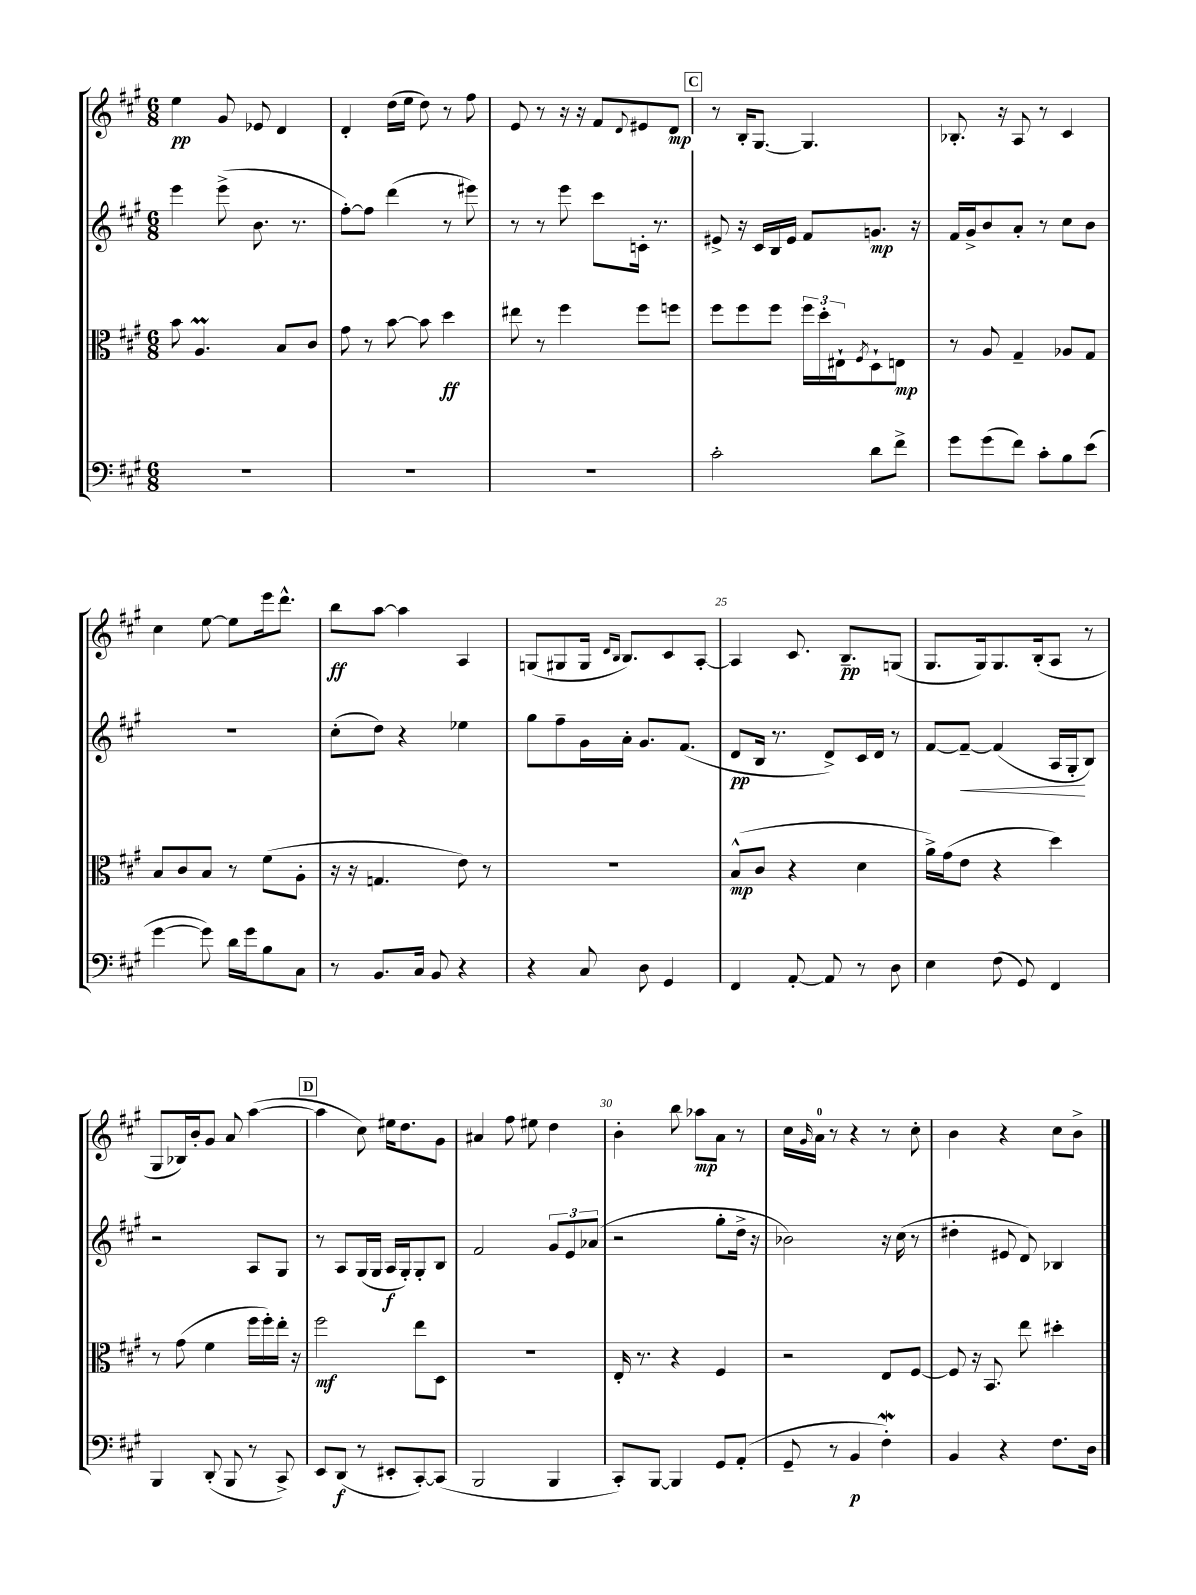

**kern	**dynam	**kern	**dynam	**kern	**dynam	**kern	**dynam
*part4	*part4	*part3	*part3	*part2	*part2	*part1	*part1
*staff4	*staff4	*staff3	*staff3	*staff2	*staff2	*staff1	*staff1
*clefF4	*	*clefC3	*	*clefG2	*	*clefG2	*
*k[f#c#g#]	*	*k[f#c#g#]	*	*k[f#c#g#]	*	*k[f#c#g#]	*
*M6/8	*	*M6/8	*	*M6/8	*	*M6/8	*
=17	=17	=17	=17	=17	=17	=17	=17
2.r	.	8b\	.	4eee\	.	4ee\	pp
.	.	4.AM/	.	.	.	.	.
.	.	.	.	(8eee^\	.	8g#/	.
.	.	.	.	8.b\	.	8e-X/	.
.	.	8B/L	.	.	.	4d/	.
.	.	.	.	8.r	.	.	.
.	.	8c#/J	.	.	.	.	.
=18	=18	=18	=18	=18	=18	=18	=18
2.r	.	8g#\	.	[8ff#'\L)	.	4d'/	.
.	.	8r	.	8ff#\J]	.	.	.
.	.	[8b\	.	(4ddd\	.	(16dd\LL	.
.	.	.	.	.	.	16ee\JJ	.
.	.	8b\]	.	.	.	8dd\)	.
.	.	4dd\	ff	8r	.	8r	.
.	.	.	.	8eee#X\)	.	8ff#\	.
=19	=19	=19	=19	=19	=19	=19	=19
2.r	.	8ee#X\	.	8r	.	8e/	.
.	.	8r	.	8r	.	8r	.
.	.	4ff#\	.	8eee\	.	16r	.
.	.	.	.	.	.	16r	.
.	.	.	.	8ccc#\L	.	8f#/L	.
.	.	.	.	.	.	8qqd/	.
.	.	8ff#\L	.	16cn'\Jk	.	8e#X/	.
.	.	.	.	8.r	.	.	.
.	.	8ffn\J	.	.	.	8d/J	mp
!!LO:REH:place=s1:t=C
=20	=20	=20	=20	=20	=20	=20	=20
2c#'\	.	8ff#\L	.	8e#X^/	.	8r	.
.	.	8ff#\	.	16r	.	16B'/KL	.
.	.	.	.	16c#/LL	.	[8.G#/J	.
.	.	8ff#\J	.	16B/	.	.	.
.	.	.	.	16e#/JJ	.	.	.
.	.	24ff#\LL	.	8f#/L	.	4.G#/]	.
.	.	24dd'\	.	.	.	.	.
.	.	24E#X`\J	.	.	.	.	.
.	.	8qF#/	.	.	.	.	.
8d\L	.	8D`\	.	8.gn/J	mp	.	.
8f#^\J	.	8En\J	mp	.	.	.	.
.	.	.	.	16r	.	.	.
=21	=21	=21	=21	=21	=21	=21	=21
8g#\L	.	8r	.	16f#/LL	.	8.B-X'/	.
.	.	.	.	16g#^/J	.	.	.
(8g#\	.	8A/	.	8b/	.	.	.
.	.	.	.	.	.	16r	.
8f#\J)	.	4G#~/	.	8a'/J	.	8A/	.
8c#'\L	.	.	.	8r	.	8r	.
8B\	.	8A-X/L	.	8cc#\L	.	4c#/	.
(8e\J	.	8G#/J	.	8b\J	.	.	.
!!LO:LB:g=z
=22	=22	=22	=22	=22	=22	=22	=22
[4g#\	.	8B/L	.	2.r	.	4cc#\	.
.	.	8c#/	.	.	.	.	.
8g#\])	.	8B/J	.	.	.	[8ee\	.
16d\LL	.	8r	.	.	.	8ee\L]	.
16g#\J	.	.	.	.	.	.	.
8B\	.	(8f#\L	.	.	.	16eee\k	.
.	.	.	.	.	.	8.ddd^^\J	.
8C#\J	.	8A'\J	.	.	.	.	.
=23	=23	=23	=23	=23	=23	=23	=23
8r	.	16r	.	(8cc#'\L	.	8bb\L	ff
.	.	16r	.	.	.	.	.
8.BB/L	.	4.Gn/	.	8dd\J)	.	[8aa\J	.
.	.	.	.	4r	.	4aa\]	.
16C#/Jk	.	.	.	.	.	.	.
8BB/	.	.	.	.	.	.	.
4r	.	8e\)	.	4ee-X\	.	4A/	.
.	.	8r	.	.	.	.	.
=24	=24	=24	=24	=24	=24	=24	=24
4r	.	2.r	.	8gg#\L	.	(8Gn/L	.
.	.	.	.	8ff#~\	.	8G#X/	.
8C#/	.	.	.	16g#\L	.	16G#/Jk	.
.	.	.	.	.	.	16qqd/LL	.
.	.	.	.	.	.	16qqB/JJ	.
.	.	.	.	16a'\JJ	.	8.B/L)	.
8D\	.	.	.	8.g#/L	.	.	.
4GG#/	.	.	.	.	.	8c#/	.
.	.	.	.	(8.f#/J	.	.	.
.	.	.	.	.	.	[8A'/J	.
=25	=25	=25	=25	=25	=25	=25	=25
4FF#/	.	(8B^^/L	mp	8d/L	pp	4A/]	.
.	.	8c#/J	.	16B/Jk	.	.	.
.	.	.	.	8.r	.	.	.
[8AA'/	.	4r	.	.	.	8.c#/	.
8AA/]	.	.	.	8d^/L)	.	.	.
.	.	.	.	.	.	8.B~/L	pp
8r	.	4d\	.	16c#/L	.	.	.
.	.	.	.	16d/JJ	.	.	.
8D\	.	.	.	8r	.	(8Gn/J	.
=26	=26	=26	=26	=26	=26	=26	=26
4E\	.	16a^\LL)	.	[8f#/L	.	8.G#/L	.
.	.	(16g#\J	.	.	.	.	.
!	!	!	!	!	!LO:HP:b	!	!
.	.	8e\J	.	8f#~/J_	<	.	.
.	.	.	.	.	.	16G#/k)	.
(8F#\	.	4r	.	(4f#/]	.	8.G#/	.
8GG#/)	.	.	.	.	.	.	.
.	.	.	.	.	.	(16B'/k	.
4FF#/	.	4dd\)	.	16A/LL	.	8A/J	.
.	.	.	.	16G#'/J	.	.	.
.	.	.	.	8B/J)	[	8r	.
!!LO:LB:g=z
=27	=27	=27	=27	=27	=27	=27	=27
4BBB/	.	8r	.	2r	.	8G#/L	.
.	.	(8g#\	.	.	.	16B-X/L)	.
.	.	.	.	.	.	16b'/J	.
(8DD'/	.	4f#\	.	.	.	8g#/J	.
8BBB/	.	.	.	.	.	8a/	.
8r	.	16ff#\LL	.	8A/L	.	([4aa\	.
.	.	16ff#'\)	.	.	.	.	.
8CC#^/)	.	16ee'\JJ	.	8G#/J	.	.	.
.	.	16r	.	.	.	.	.
!!LO:REH:place=s1:t=D
=28	=28	=28	=28	=28	=28	=28	=28
8EE/L	.	2ff#\	mf	8r	.	4aa\]	.
(8DD/J	f	.	.	8A/L	.	.	.
8r	.	.	.	(16G#/L	.	8cc#\)	.
.	.	.	.	16G#/JJ	.	.	.
8EE#X'/L	.	.	.	16A/LL	f	16ee#X\KL	.
.	.	.	.	16G#'/J)	.	8.dd\	.
[8CC#'/)	.	8ee\L	.	8G#'/	.	.	.
(8CC#/J]	.	8D\J	.	8B/J	.	8g#\J	.
=29	=29	=29	=29	=29	=29	=29	=29
2BBB/	.	2.r	.	2f#/	.	4a#X/	.
.	.	.	.	.	.	8ff#\	.
.	.	.	.	.	.	8ee#X\	.
4BBB/	.	.	.	12g#/L	.	4dd\	.
.	.	.	.	12e/	.	.	.
.	.	.	.	(12a-X/J	.	.	.
=30	=30	=30	=30	=30	=30	=30	=30
8CC#'/L)	.	16E'/	.	2r	.	4b'\	.
.	.	8.r	.	.	.	.	.
[8BBB/J	.	.	.	.	.	.	.
4BBB/]	.	4r	.	.	.	8bb\	.
.	.	.	.	.	.	8aa-X\L	mp
8GG#/L	.	4F#/	.	8gg#'\L	.	8a\J	.
(8AA'/J	.	.	.	16dd^\Jk	.	8r	.
.	.	.	.	16r	.	.	.
=31	=31	=31	=31	=31	=31	=31	=31
8GG#~/	.	2r	.	2b-X\)	.	16cc#\LL	.
.	.	.	.	.	.	16qqg#/	.
.	.	.	.	.	.	16a\JJ	.
8r	.	.	.	.	.	8r	.
4BB/	p	.	.	.	.	4r	.
4F#W'\)	.	8E/L	.	16r	.	8r	.
.	.	.	.	(16cc#\	.	.	.
.	.	[8F#/J	.	8r	.	8cc#'\	.
=32	=32	=32	=32	=32	=32	=32	=32
4BB/	.	8F#/]	.	4dd#X'\	.	4b\	.
.	.	16r	.	.	.	.	.
.	.	8.BB/	.	.	.	.	.
4r	.	.	.	8e#X/	.	4r	.
.	.	8ee\	.	8d/)	.	.	.
8.F#\L	.	4dd#X'\	.	4B-X/	.	8cc#\L	.
.	.	.	.	.	.	8b^\J	.
16D\Jk	.	.	.	.	.	.	.
==	==	==	==	==	==	==	==
*-	*-	*-	*-	*-	*-	*-	*-
